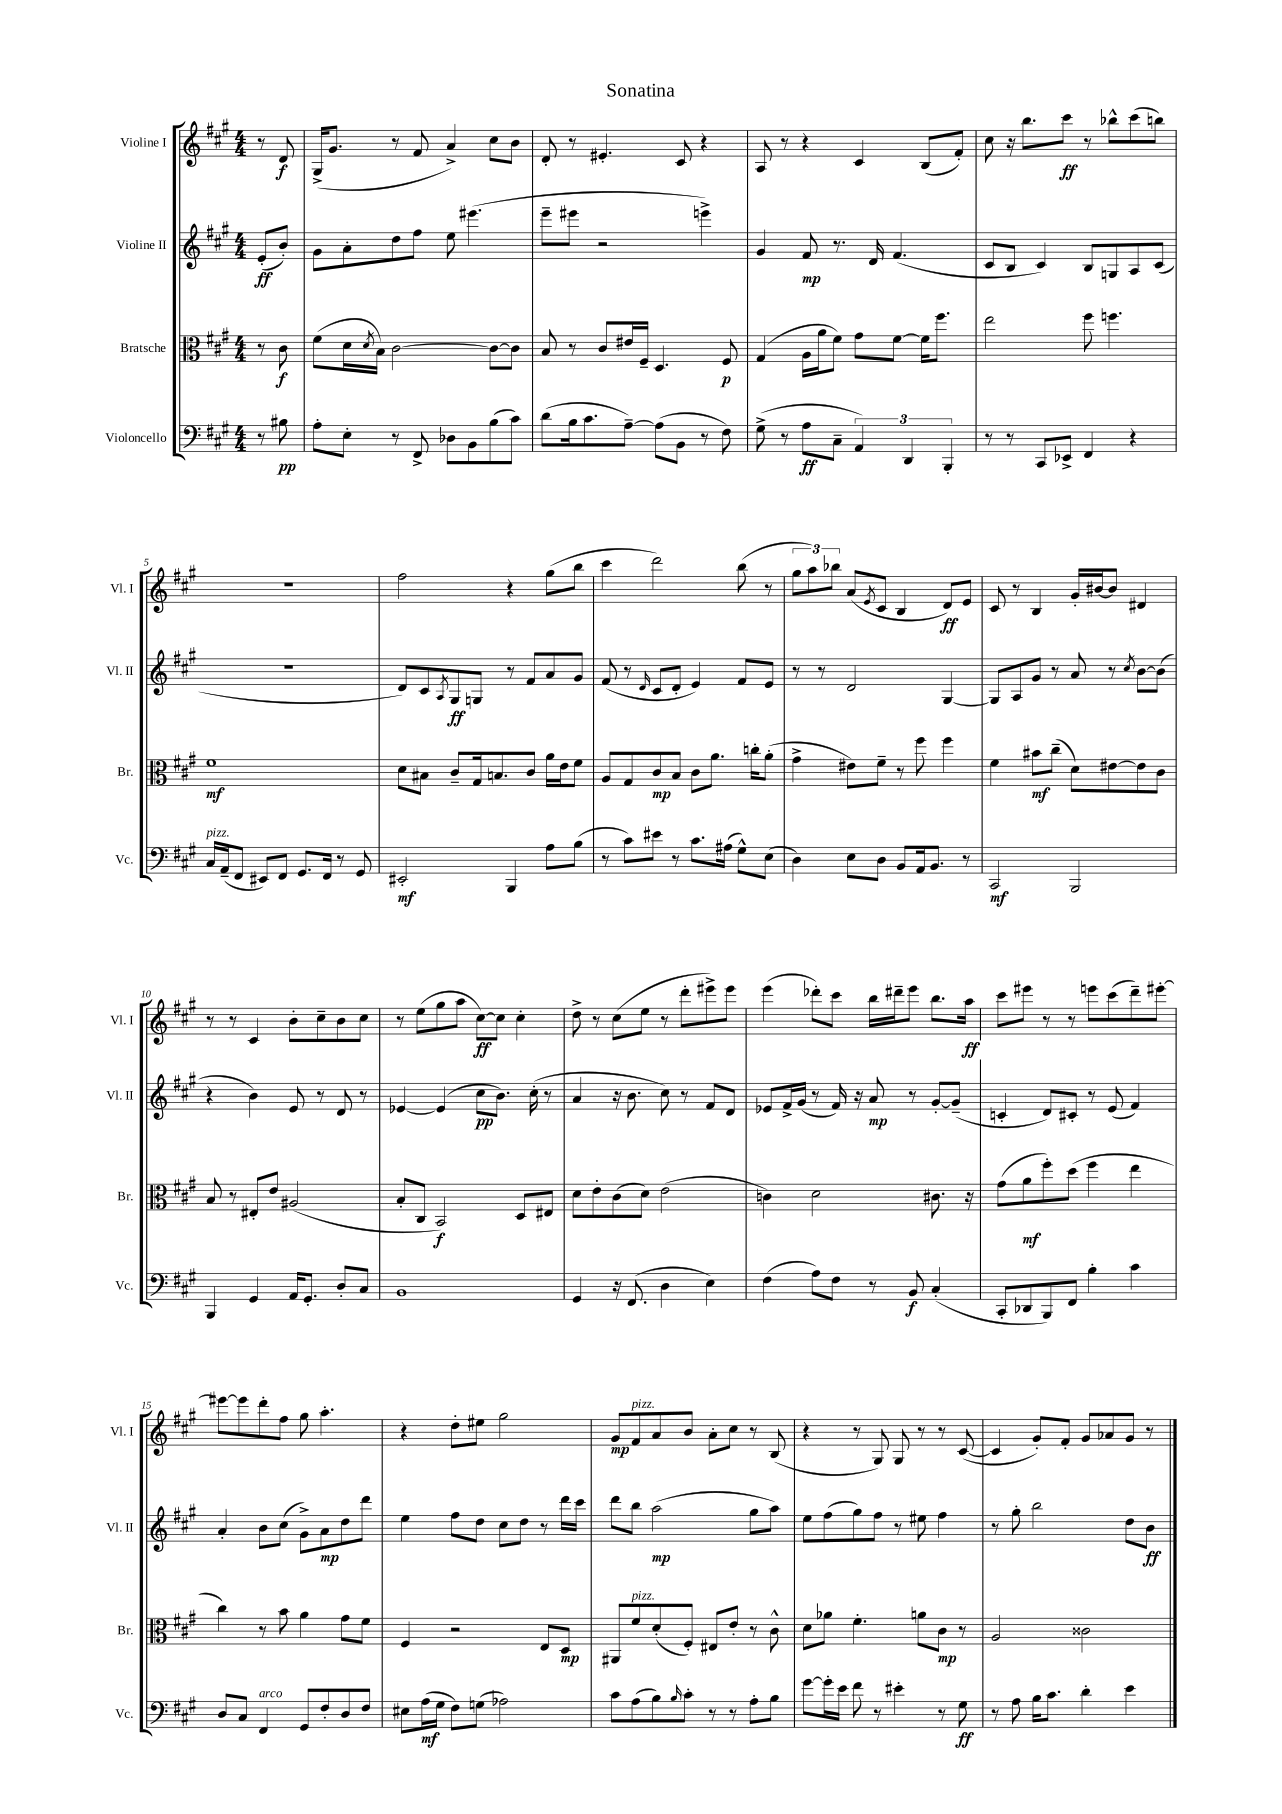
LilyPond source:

\header { title = "Sonatina" }
<<
\new StaffGroup <<
\new Staff = "s0" \with { instrumentName = "Violine I" shortInstrumentName = "Vl. I" } {
    \clef treble \key a \major \numericTimeSignature \time 4/4 \partial 4
    r8 d'8\f |
    gis16->( gis'8. r8 fis'8 a'4->) cis''8 b'8 |
    d'8-. r8 eis'4.-. cis'8 r4 |
    a8 r8 r4 cis'4 b8( fis'8-.) |
    cis''8 r16 b''8. cis'''8\ff r8 bes''8-^ cis'''8( b''8) |
    R1 |
    fis''2 r4 gis''8( b''8 |
    cis'''4 d'''2) b''8( r8 |
    \tuplet 3/2 { gis''8 a''8) bes''8 } a'8( \acciaccatura { e'8 } cis'8 b4 d'8\ff) e'8 |
    cis'8 r8 b4 gis'16-. bis'16~ bis'8 dis'4 |
    r8 r8 cis'4 b'8-. cis''8-- b'8 cis''8 |
    r8 e''8( gis''8 a''8 cis''8~\ff) cis''8 cis''4-. |
    d''8-> r8 cis''8( e''8 r8 d'''8-. eis'''8->) eis'''8 |
    e'''4( des'''8-.) cis'''8 b''16 dis'''16-- e'''8 b''8. a''16\ff |
    cis'''8 eis'''8 r8 r8 e'''8 cis'''8( d'''8--) eis'''8~-. |
    eis'''8~ eis'''8 d'''8-. fis''8 gis''8 a''4.-. |
    r4 d''8-. eis''8 gis''2 |
    gis'8\mp fis'8^\markup { \italic "pizz." } a'8 b'8 a'8-. cis''8 r8 b8( |
    r4 r8 gis8) gis8 r8 r8 cis'8~( |
    cis'4 gis'8-.) fis'8-. gis'8 aes'8 gis'8 r8 \bar "|." |
}
\new Staff = "s1" \with { instrumentName = "Violine II" shortInstrumentName = "Vl. II" } {
    \clef treble \key a \major \numericTimeSignature \time 4/4 \partial 4
    e'8-.\ff( b'8-.) |
    gis'8 a'8-. d''8 fis''8 e''8 eis'''4.( |
    e'''8-- eis'''8 r2 e'''4->) |
    gis'4 fis'8\mp r8. d'16 fis'4.( |
    cis'8 b8 cis'4) b8 g8 a8 cis'8( |
    R1 |
    d'8) cis'8 \acciaccatura { a8 } gis8\ff g8 r8 fis'8 a'8 gis'8 |
    fis'8( r8 \grace { d'16 } cis'8 d'8-. e'4) fis'8 e'8 |
    r8 r8 d'2 gis4~ |
    gis8 a8 gis'8 r8 a'8 r8 \acciaccatura { cis''8 } b'8~ b'8( |
    r4 b'4) e'8 r8 d'8 r8 |
    ees'4~ ees'4( cis''8\pp b'8.) cis''16-.( r8 |
    a'4 r16 b'8. cis''8) r8 fis'8 d'8 |
    ees'8 fis'16-> gis'16( r8 fis'16) r16 a'8\mp r8 gis'8~-. gis'8--( |
    c'4-. d'8) cis'8-. r8 e'8( fis'4) |
    a'4-. b'8 cis''8( gis'8->) a'8\mp d''8 d'''8 |
    e''4 fis''8 d''8 cis''8 d''8 r8 d'''16 cis'''16 |
    d'''8 b''8 a''2\mp( gis''8 a''8) |
    e''8 fis''8( gis''8) fis''8 r8 eis''8 fis''4 |
    r8 gis''8-. b''2 d''8 b'8\ff \bar "|." |
}
\new Staff = "s2" \with { instrumentName = "Bratsche" shortInstrumentName = "Br." } {
    \clef alto \key a \major \numericTimeSignature \time 4/4 \partial 4
    r8 cis'8\f |
    fis'8( d'16 \acciaccatura { d'8 } b16) cis'2~ cis'8~ cis'8 |
    b8 r8 cis'8 eis'16 fis16-- d4. fis8\p |
    gis4( a16 a'16 fis'8) gis'8 fis'8~ fis'16 fis''8. |
    e''2 fis''8 f''4. |
    fis'1\mf |
    d'8 bis8 cis'8-- gis16 b8. cis'8 a'16 e'16 fis'8 |
    a8 gis8 cis'8\mp b8 cis'8 a'8. c''16-. a'8-.( |
    gis'4-> eis'8) fis'8-- r8 fis''8 fis''4 |
    fis'4 bis'8\mf cis''8--( d'8) eis'8~ eis'8 cis'8 |
    b8 r8 eis8-. e'8 ais2( |
    b8-. cis8 b,2\f) d8 eis8 |
    d'8 e'8-. cis'8( d'8) e'2( |
    c'4) d'2 cis'8. r16 |
    gis'8( a'8\mf fis''8-.) d''8( fis''4 e''4 |
    cis''4) r8 b'8 a'4 gis'8 fis'8 |
    fis4 r2 e8 d8\mp |
    ais,8 fis'8^\markup { \italic "pizz." } d'8-.( fis8-.) eis8 e'8-. r8 cis'8-^ |
    d'8 aes'8 fis'4.-. a'8 cis'8\mp r8 |
    a2 cisis'2 \bar "|." |
}
\new Staff = "s3" \with { instrumentName = "Violoncello" shortInstrumentName = "Vc." } {
    \clef bass \key a \major \numericTimeSignature \time 4/4 \partial 4
    r8 bis8\pp |
    a8-. e8-. r8 fis,8-> des8 b,8 b8( cis'8) |
    d'8( b16 cis'8. a8~--) a8( b,8 r8 fis8) |
    gis8->( r8 a8\ff cis8-- \tuplet 3/2 { a,4) d,4 b,,4-. } |
    r8 r8 cis,8 ees,8-> fis,4 r4 |
    cis16^\markup { \italic "pizz." } a,16--( fis,8 eis,8) fis,8 gis,8. fis,16 r8 gis,8 |
    eis,2-.\mf b,,4 a8 b8( |
    r8 cis'8) eis'8 r8 cis'8. ais16( gis8-^) e8( |
    d4) e8 d8 b,8 a,16 b,8. r8 |
    cis,2\mf b,,2 |
    b,,4 gis,4 a,16 gis,8.-. d8-. cis8 |
    b,1 |
    gis,4 r16 fis,8.( d4 e4) |
    fis4( a8) fis8 r8 b,8\f cis4-.( |
    cis,8-. des,8 b,,8) fis,8 b4-. cis'4 |
    d8 cis8 fis,4^\markup { \italic "arco" } gis,8 fis8-. d8 fis8 |
    eis8 a16\mf( gis16 fis8) g8( aes2) |
    cis'8 a8( b8) \grace { b16 } cis'8-. r8 r8 a8-. b8 |
    gis'8~ gis'16-. e'16 fis'8 r8 eis'4-. r8 gis8\ff |
    r8 a8 b16 cis'8. d'4-. e'4 \bar "|." |
}
>>
>>
